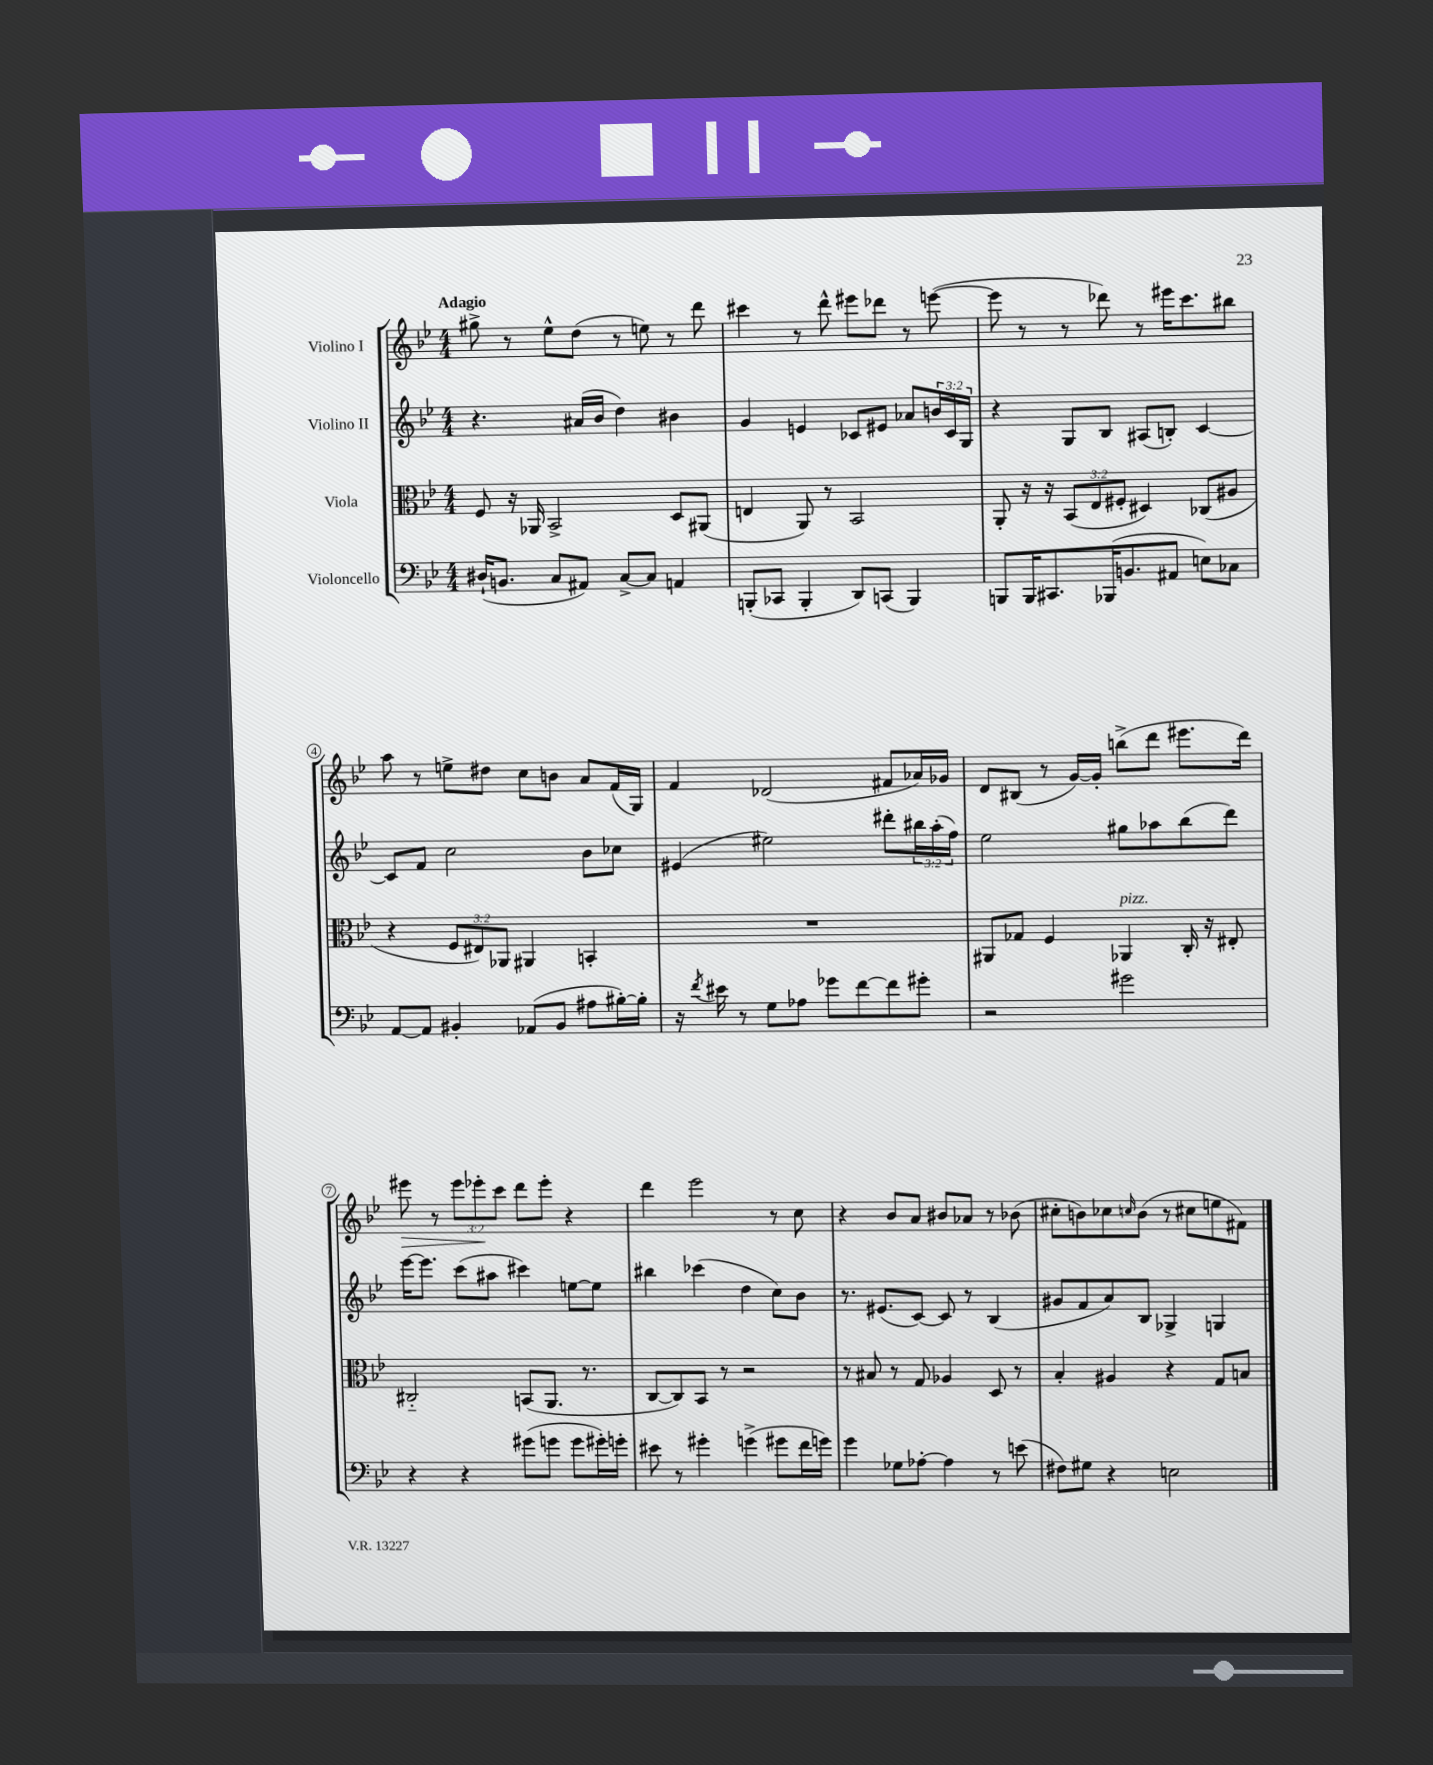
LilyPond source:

<<
\new StaffGroup <<
\new Staff = "s0" \with { instrumentName = "Violino I" } {
    \clef treble \key bes \major \numericTimeSignature \time 4/4 \override Staff.TupletNumber.text = #tuplet-number::calc-fraction-text \tempo "Adagio"
    gis''8-> r8 ees''8-^ d''8( r8 e''8) r8 d'''8 |
    cis'''4 r8 d'''8-^ eis'''8 des'''8 r8 e'''8~( |
    e'''8 r8 r8 des'''8) r8 eis'''16 c'''8. bis''8 |
    a''8 r8 e''8-> dis''8 c''8 b'8 a'8 f'16( g16) |
    f'4 des'2( fis'8 aes'16) ges'16 |
    d'8 bis8( r8 g'16~) g'16-. b''8->( d'''8 eis'''8. d'''16) |
    eis'''8\> r8 \tuplet 3/2 { eis'''8 ees'''8-.\! c'''8 } d'''8 ees'''8-. r4 |
    d'''4 ees'''2 r8 c''8 |
    r4 bes'8 a'8 bis'8 aes'8 r8 bes'8( |
    cis''8-. b'8) ces''8 \grace { c''16 } b'8( r8 cis''8 e''8 fis'8) \bar "|." |
}
\new Staff = "s1" \with { instrumentName = "Violino II" } {
    \clef treble \key bes \major \numericTimeSignature \time 4/4 \override Staff.TupletNumber.text = #tuplet-number::calc-fraction-text
    r4. ais'16( bes'16 d''4) bis'4 |
    g'4 e'4 ces'8 eis'8 aes'8 \tuplet 3/2 { b'16 ces'16 g16 } |
    r4 g8 bes8 ais8( b8-.) c'4~ |
    c'8 f'8 c''2 bes'8 ces''8 |
    eis'4( eis''2) dis'''8-. \tuplet 3/2 { bis''16 a''16-.( f''16) } |
    ees''2 gis''8 aes''8 bes''8( d'''8) |
    ees'''16~ ees'''8. c'''8( ais''8 cis'''4) e''8~ e''8 |
    bis''4 ces'''4( d''4 c''8) bes'8 |
    r8. eis'8.( c'8~) c'8 r8 bes4( |
    gis'8 f'8 a'8) bes8 ges4-> g4 \bar "|." |
}
\new Staff = "s2" \with { instrumentName = "Viola" } {
    \clef alto \key bes \major \numericTimeSignature \time 4/4 \override Staff.TupletNumber.text = #tuplet-number::calc-fraction-text
    f8 r16 aes,16 bes,2-> d8 ais,8( |
    e4 a,8) r8 bes,2 |
    a,8-. r16 r16 \tuplet 3/2 { bes,8( ees8 fis8-. } dis4) ces8( ais8 |
    r4 \tuplet 3/2 { f8 eis8) aes,8 } ais,4 b,4-. |
    R1 |
    ais,8 ges8 f4 aes,4^\markup { \italic "pizz." } c16-. r16 eis8-. |
    cis2-_ b,8( a,8. r8. |
    c8~ c8) bes,8 r8 r2 |
    r8 bis8 r8 g8 aes4 d8 r8 |
    bes4-. ais4 r4 g8 b8 \bar "|." |
}
\new Staff = "s3" \with { instrumentName = "Violoncello" } {
    \clef bass \key bes \major \numericTimeSignature \time 4/4
    dis16-!( b,8. c8 ais,8) c8~-> c8 a,4 |
    b,,8-.( ces,8 b,,4-. d,8) c,8( b,,4) |
    b,,8 b,,16 cis,8. bes,,16( b,8. ais,8 e8) ces8 |
    a,8~ a,8 bis,4-. aes,8( bis,8 ais8 bis16~-.) bis16-. |
    r16 \acciaccatura { f'8 } eis'16 r8 g8 aes8 ges'8 f'8~ f'8 gis'8-. |
    r2 gis'2 |
    r4 r4 gis'8( g'8 g'8 gis'16-.) g'16-. |
    eis'8 r8 gis'4-. g'4->( gis'8 f'16 g'16) |
    g'4 ges8 aes8~-. aes4 r8 e'8( |
    fis8) gis8 r4 e2 \bar "|." |
}
>>
>>
\layout { \context { \Score \override BarNumber.stencil = #(make-stencil-circler 0.1 0.3 ly:text-interface::print) } }
